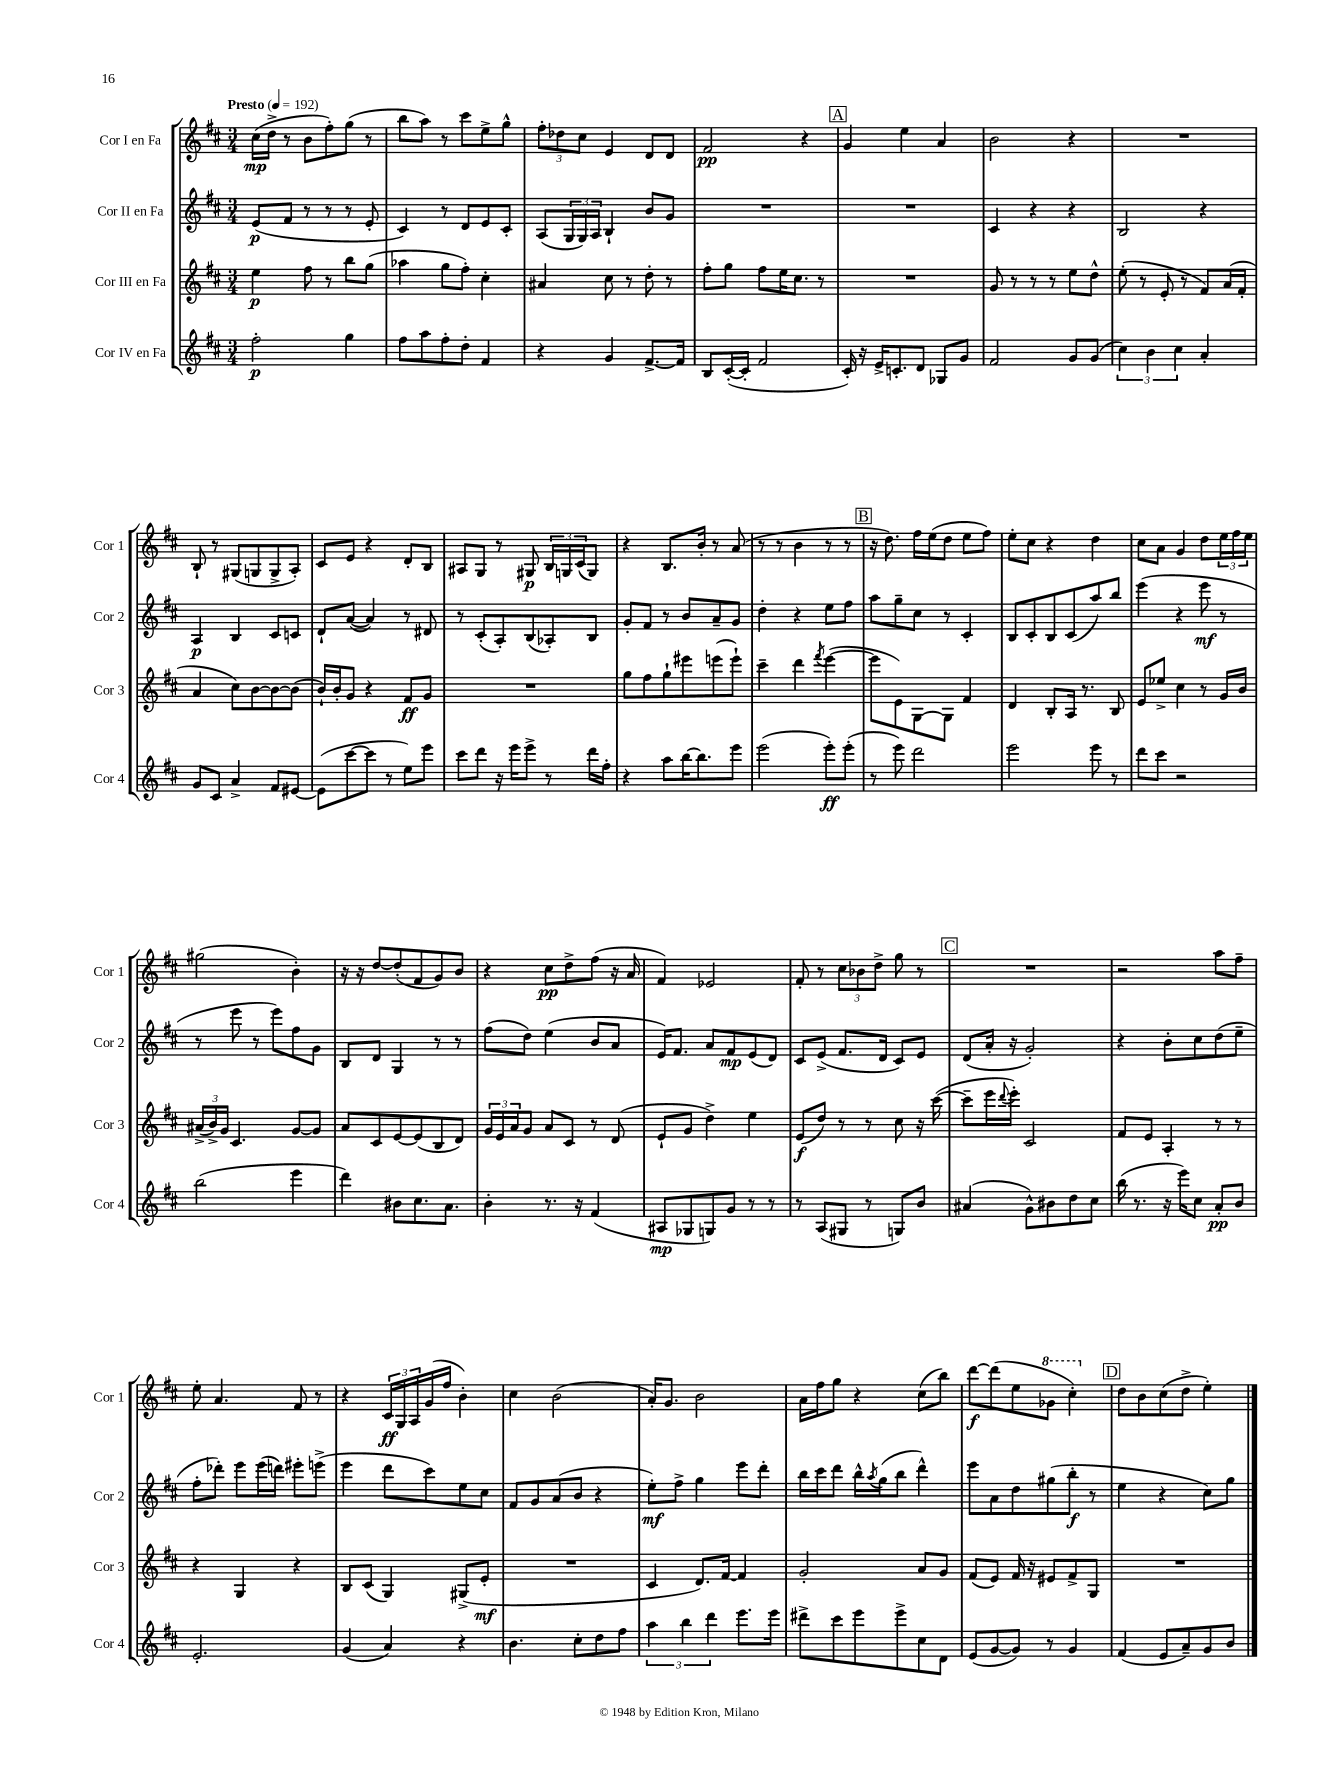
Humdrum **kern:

**kern	**kern	**kern	**kern
*staff4	*staff3	*staff2	*staff1
*clefG2	*clefG2	*clefG2	*clefG2
*k[f#c#]	*k[f#c#]	*k[f#c#]	*k[f#c#]
*M3/4	*M3/4	*M3/4	*M3/4
*MM192	*MM192	*MM192	*MM192
2ff#'	4ee	(8e	(16cc#
.	.	.	16dd^
.	.	8f#	8r
.	8ff#	8r	8b
.	8r	8r	8ff#')
4gg	8bb	8r	(8gg
.	(8gg	8e'	8r
=	=	=	=
8ff#	4aa-	4c#)	8bb
8aa	.	.	8aa)
8ff#'	8gg	8r	8r
8dd'	8ff#')	8d	8ccc#
4f#	4cc#'	8e	8ee^
.	.	8c#'	8gg^^
=	=	=	=
4r	4a#	(8A	12ff#'
.	.	.	12dd-
.	.	24G	.
.	.	24G)	12cc#
.	.	24A	.
4g	8cc#	4B`	4e
.	8r	.	.
[8.f#^	8dd'	8b	8d
.	8r	8g	8d
16f#]	.	.	.
=	=	=	=
8B	8ff#'	2.r	2f#
([16c#'	8gg	.	.
16c#']	.	.	.
2f#	8ff#	.	.
.	16ee	.	.
.	8.cc#	.	.
.	.	.	4r
.	8r	.	.
=	=	=	=
16c#')	2.r	2.r	4g
16r	.	.	.
16e^	.	.	.
8.c'	.	.	.
.	.	.	4ee
8d	.	.	.
8G-	.	.	4a
8g	.	.	.
=	=	=	=
2f#	8g	4c#	2b
.	8r	.	.
.	8r	4r	.
.	8r	.	.
8g	8ee	4r	4r
(8g	8dd^^	.	.
=	=	=	=
6cc#)	(8ee'	2B	2.r
.	8r	.	.
6b	.	.	.
.	8e'	.	.
6cc#	.	.	.
.	8r	.	.
4a'	8f#)	4r	.
.	(16a	.	.
.	16f#'	.	.
=	=	=	=
8g	4a	4A	8B`
8c#	.	.	8r
4a^	8cc#)	4B	(8G#
.	[8b	.	8G
8f#	8b_	8c#	8G^
[8e#	(8b]	8c	8A')
=	=	=	=
(8e#]	16b`)	8d`	8c#
.	16b'	.	.
[8ccc#	8g	([8a	8e
8ccc#]	4r	4a])	4r
8r	.	.	.
8ee)	8f#	8r	8d'
8eee	8g	8d#	8B
=	=	=	=
8ccc#	2.r	8r	8A#
8ddd	.	(8c#'	8G
16r	.	8A')	8r
16eee	.	.	.
8eee^	.	(8B	8G#
8r	.	8A-')	24B
.	.	.	24G
.	.	.	(24c#
16ddd	.	8B	8G)
16ff#'	.	.	.
=	=	=	=
4r	8gg	8g'	4r
.	8ff#	8f#	.
8aa	8gg`	8r	8.B
[16bb	8eee#	8b	.
8.bb]	.	.	16b'
.	(8eee	8a~	8r
8eee	8eee`)	8g	(8a
=	=	=	=
(2eee	4ccc#~	4dd'	8r
.	.	.	8r
.	4ddd	4r	4b
.	8qfff#	.	.
8eee')	([4eee	8ee	8r
(8eee'	.	8ff#	8r
=	=	=	=
8r	8eee]	8aa	16r
.	.	.	8.dd)
8eee)	8e)	8gg~	.
2ddd	[8G	8cc#	16ff#
.	.	.	(16ee
.	8G]	8r	8dd
.	4f#	4c#'	8ee
.	.	.	8ff#)
=	=	=	=
2eee	4d	8B	8ee'
.	.	8c#'	8cc#
.	8B'	8B	4r
.	16A	(8c#	.
.	8.r	.	.
8eee	.	8aa)	4dd
8r	8B	8bb	.
=	=	=	=
8ddd	8e	(4eee	8cc#
8ccc#	8ee-^	.	8a
2r	4cc#	4r	4g
.	8r	8eee	8dd
.	16g	8r	24ee
.	.	.	24ff#
.	16b	.	.
.	.	.	24ee
=	=	=	=
(2bb	(24a#^	8r	(2gg#
.	24b^)	.	.
.	24g	.	.
.	4.c#	8eee	.
.	.	8r	.
.	.	8eee)	.
4eee	[8g	8ff#	4b')
.	8g]	8g	.
=	=	=	=
4ddd)	8a	8B	16r
.	.	.	16r
.	8c#	8d	[8dd
8b#	[8e	4G	(8dd']
8.cc#	(8e]	.	8f#
.	8B	8r	8g)
8.a	.	.	.
.	8d)	8r	8b
=	=	=	=
4b'	24g	(8ff#	4r
.	24e	.	.
.	24a	.	.
.	8g	8dd)	.
8.r	8a	(4ee	8cc#
.	8c#	.	8dd^
16r	.	.	.
(4f#	8r	8b	(8ff#
.	(8d	8a	16r
.	.	.	16a
=	=	=	=
8A#	8e`	16e)	4f#)
.	.	8.f#	.
8G-	8g	.	.
8G)	4dd^)	8a	2e-
8g	.	8f#	.
8r	4ee	(8e	.
8r	.	8d)	.
=	=	=	=
8r	(8e	8c#	8f#'
(8A	8dd)	(8e^	8r
8G#	8r	8.f#	12cc#
.	.	.	12b-
8r	8r	.	.
.	.	.	12dd^
.	.	16d	.
8G)	8cc#	8c#)	8gg
8b	16r	8e	8r
.	([16ccc#	.	.
=	=	=	=
(4a#	8ccc#~]	(8d	2.r
.	16eee	16a'	.
.	8qqddd	.	.
.	16eee')	16r	.
8g^^)	2c#	2g')	.
8b#	.	.	.
8dd	.	.	.
8cc#	.	.	.
=	=	=	=
(16bb	8f#	4r	2r
8.r	.	.	.
.	8e	.	.
16r	4A'	8b'	.
16eee)	.	.	.
8cc#	.	8cc#	.
8a'	8r	(8dd	8aa
8b	8r	8ee~	8ff#~
=	=	=	=
2.e'	4r	8ff#'	8ee'
.	.	8ddd-')	4.a
.	4G	8eee	.
.	.	(16eee	.
.	.	16ddd)	.
.	4r	8eee#'	8f#
.	.	(8eee^	8r
=	=	=	=
(4g	8B	4eee	4r
.	(8c#	.	.
4a)	4G)	8ddd	24c#
.	.	.	24G
.	.	.	24A
.	.	8ccc#)	(16g
.	.	.	16ff#
4r	(8G#^	8ee	4b')
.	8e'	8cc#	.
=	=	=	=
4.b	2.r	8f#	4cc#
.	.	8g	.
.	.	(8a	(2b
8cc#'	.	8b	.
8dd	.	4r	.
8ff#	.	.	.
=	=	=	=
6aa	4c#	8ee')	16a')
.	.	.	8.g
.	.	8ff#^	.
6bb	.	.	.
.	8.d)	4gg	2b
6ddd	.	.	.
.	[16f#	.	.
8.eee	4f#]	8eee	.
.	.	8ddd'	.
16eee	.	.	.
=	=	=	=
8ddd#^	2g'	16bb	16a
.	.	16ccc#	16ff#
8ccc#	.	8ddd	8gg
8eee	.	16bb^^	4r
.	.	8qaa	.
.	.	(16gg	.
8eee^	.	8bb	.
8cc#	8a	4ddd^^)	(8cc#
8d	8g	.	8bb)
=	=	=	=
(8e	(8f#	8eee	[8ddd
[8g	8e)	8a	(8ddd]
8g])	16f#	8dd	8ee
.	16r	.	.
8r	8e#	(8gg#	8gg-
4g	8f#^	8bb'	4ccc#')
.	8G	8r	.
=	=	=	=
(4f#	2.r	4ee	8dd
.	.	.	8b
8e	.	4r	(8cc#
8a~)	.	.	8dd^
8g	.	8cc#)	4ee')
8b	.	8gg	.
==	==	==	==
*-	*-	*-	*-
